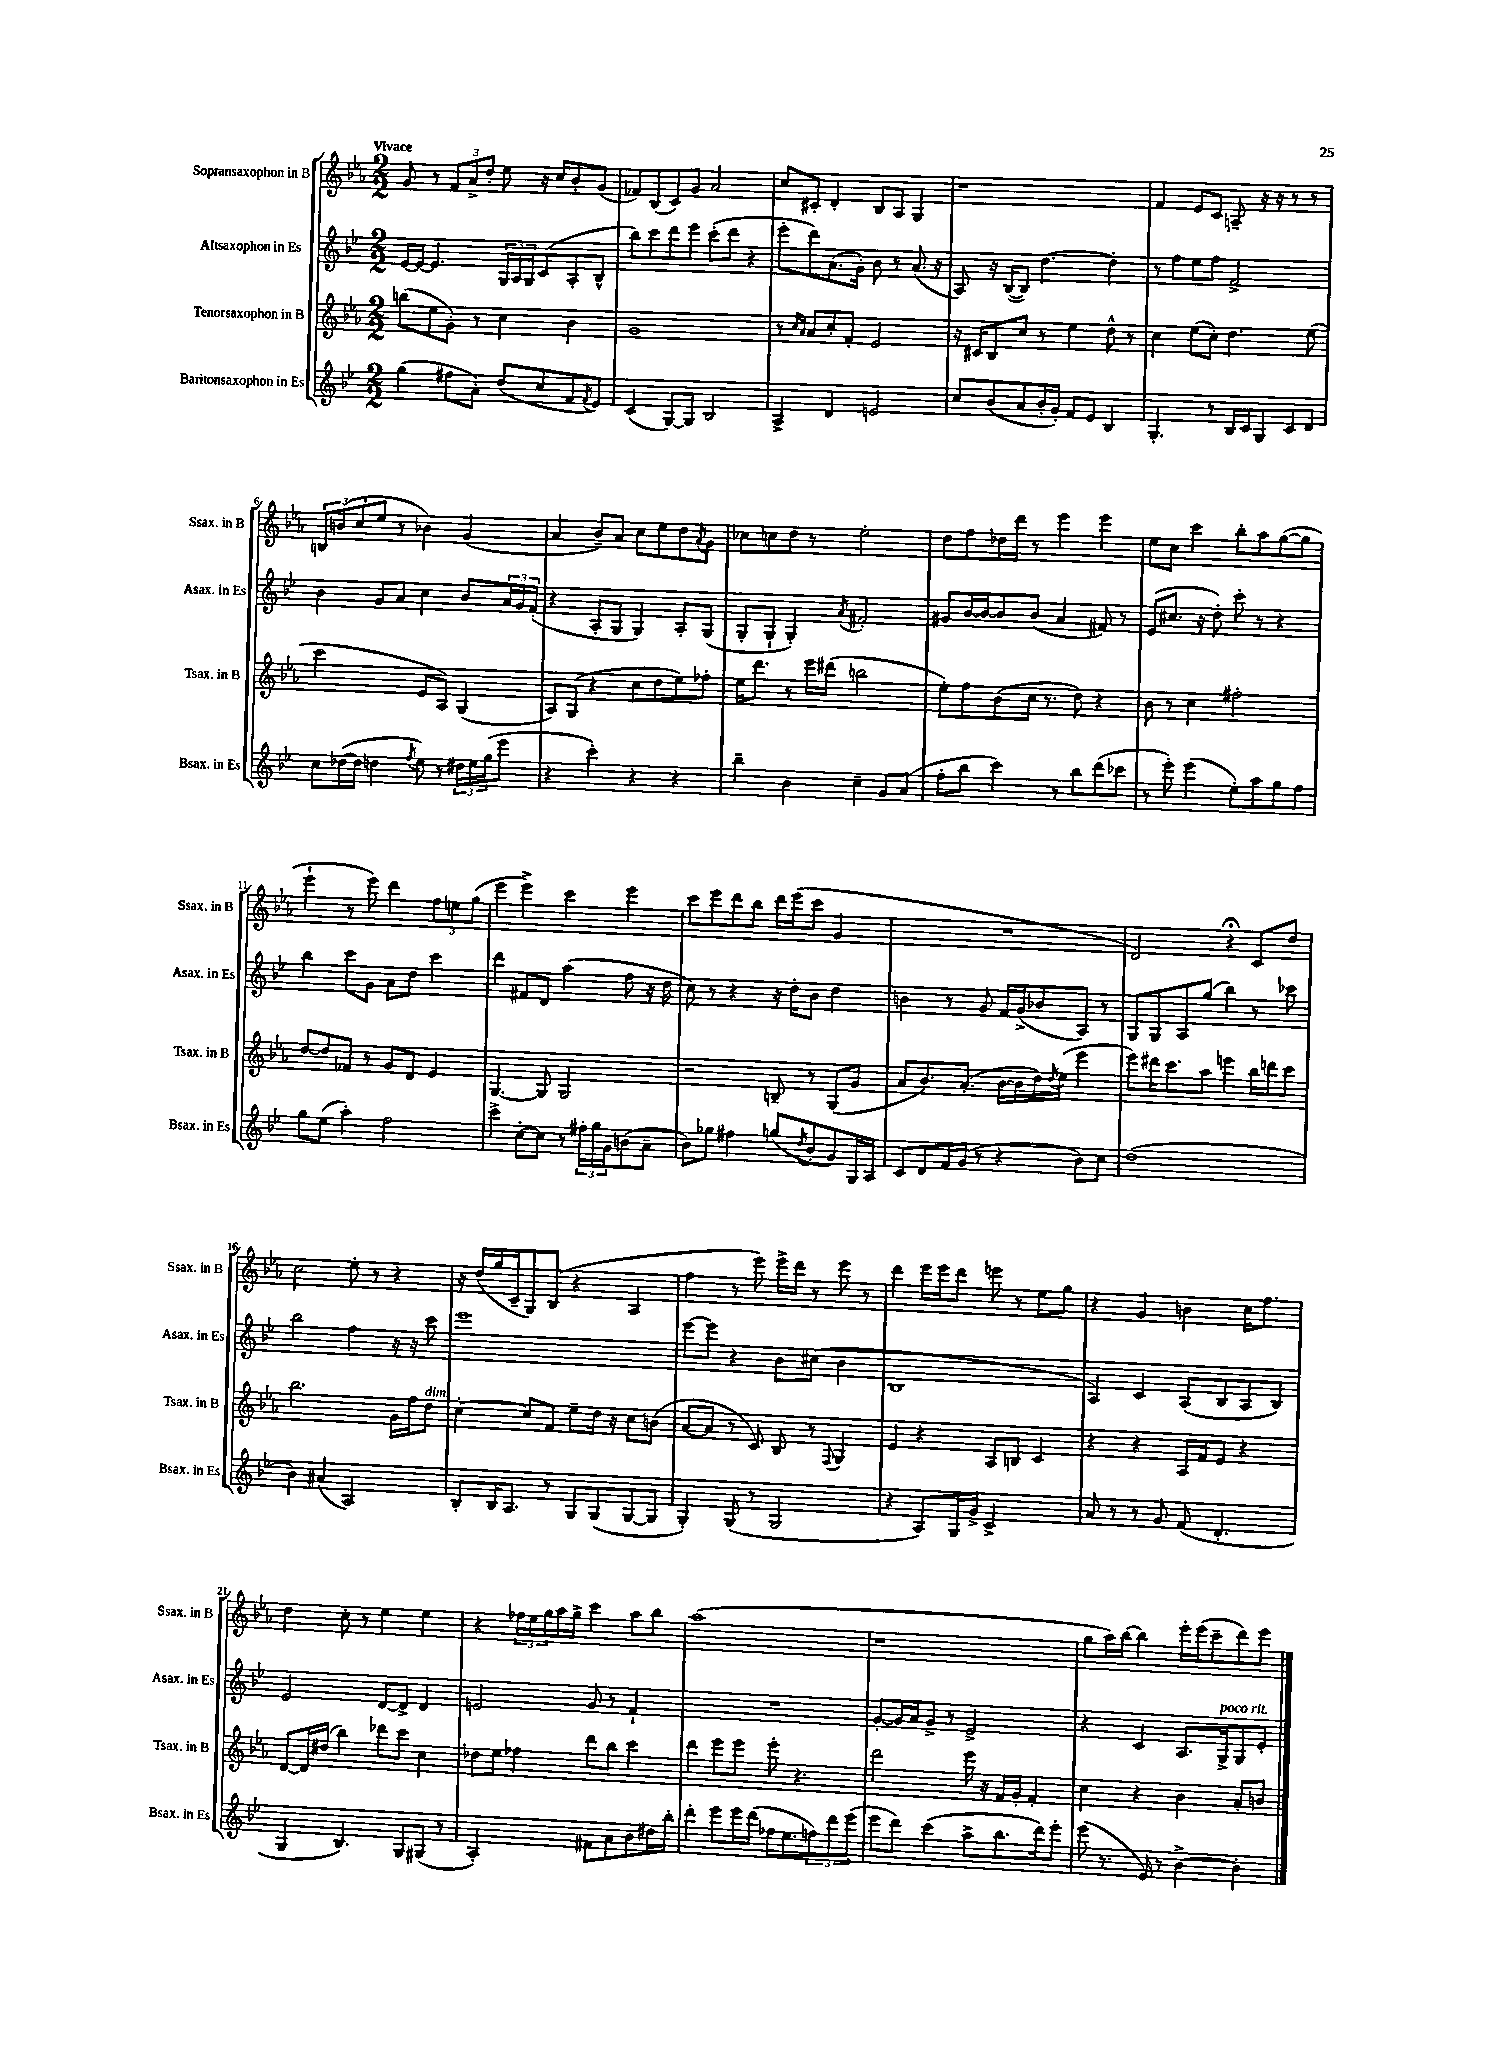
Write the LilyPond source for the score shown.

<<
\new StaffGroup <<
\new Staff = "s0" \with { instrumentName = "Sopransaxophon in B" shortInstrumentName = "Ssax. in B" } {
    \clef treble \key ees \major \numericTimeSignature \time 2/2 \tempo "Vivace"
    g'8 r8 \tuplet 3/2 { f'8 aes'8-> d''8-. } ees''8 r16 c''16 bes'8-. g'8( |
    fes'8) bes8( c'8) g'8 aes'2 |
    c''8 cis'8-. d'4-. bes8 aes8 g4 |
    r1 |
    f'4 ees'8 c'8 a8-- r16 r16 r8 r8 |
    \tuplet 3/2 { b8 b'8( c''8 } ees''8 r8 bes'4) g'4( |
    aes'4 bes'8--) aes'8 c''8 ees''8 d''8 \acciaccatura { aes'8 } g'8 |
    ces''8 c''8 d''8 r8 ees''2-. |
    d''8 f''8 des''16 d'''16 r8 ees'''4 ees'''4 |
    ees''8 c''8 c'''4 bes''8-. aes''8 g''8~( g''8 |
    ees'''4-! r8 ees'''8) d'''4 \tuplet 3/2 { f''8 e''8 g''8( } |
    ees'''4 ees'''4->) c'''4 ees'''4 |
    c'''8 ees'''8 d'''8 bes''8 d'''16 ees'''16( c'''8 g'4 |
    R1 |
    d'2) r4\fermata c'8 d''8 |
    c''2 ees''8-. r8 r4 |
    r16 d''16( g''16 c'16-- g8) bes8( r4 aes4 |
    f''4 r8 ees'''8) ees'''16-> d'''16 r8 ees'''8 r8 |
    d'''4 ees'''16 ees'''16 d'''8 e'''8 r8 ees''8 g''8 |
    r4 g'4 b'4 c''16 f''8. |
    d''4 c''8-. r8 ees''4 ees''4 |
    r4 \tuplet 3/2 { fes''16 ees''16 g''16 } aes''16 g''16-> c'''4 aes''8 bes''8 |
    aes''1( |
    r1 |
    g''8 aes''16) bes''16~ bes''4 ees'''16-. ees'''16( c'''8-- d'''8) ees'''8 \bar "|." |
}
\new Staff = "s1" \with { instrumentName = "Altsaxophon in Es" shortInstrumentName = "Asax. in Es" } {
    \clef treble \key bes \major \numericTimeSignature \time 2/2
    ees'16~ ees'16~ ees'4. \tuplet 3/2 { g16 a16 g16 } c'8( a8-. bes8-^ |
    bes''8) c'''8 d'''8 ees'''8 c'''8-.( d'''8 r4 |
    ees'''8-. d'''8) a'8.( g'16-.) bes'8 r8 a'8.( r16 |
    a8) r16 bes16~( bes8) d''4.~ d''4-. |
    r8 f''8 ees''8 f''8 f'2-> |
    bes'4 g'8 a'8 c''4 bes'8 \tuplet 3/2 { a'16 g'16 f'16-.( } |
    r4 a8-. g8 g4) a8-. g8( |
    g8-. g8-! g4-.) \acciaccatura { a'8 } fis'2-. |
    gis'8 bes'16~ bes'16~ bes'8 bes'8( a'4 fis'8) r8 |
    ees'8( cis''8. r16 d''8-.) c'''8-. r8 r4 |
    bes''4 c'''8 g'8 a'8 d''8 c'''4 |
    d'''4 fis'8 d'8 a''4( f''8 r16 d''16 |
    c''8) r8 r4 r16 d''16-. bes'8 d''4 |
    b'4 r8 g'8 f'16 g'16->( bes'8 a8) r8 |
    g8 g8 a8 g''8( bes''4) r8 ces'''8 |
    bes''2 f''4 r16 r16 c'''8 |
    ees'''1 |
    ees'''8~ ees'''8 r4 bes'8 cis''8( bes'4 |
    bes1 |
    a4) c'4 a8( bes8 a8 bes8) |
    ees'2 d'8~ d'8-> d'4 |
    e'2 g'8 r8 f'4-! |
    R1 |
    g'8~-. g'16 a'16 g'8-> r8 ees'2-> |
    r4 c'4 a8. g16->^\markup { \italic "poco rit." } g8 ees'8-. \bar "|." |
}
\new Staff = "s2" \with { instrumentName = "Tenorsaxophon in B" shortInstrumentName = "Tsax. in B" } {
    \clef treble \key ees \major \numericTimeSignature \time 2/2
    b''8( ees''8 g'8-.) r8 c''4 bes'4 |
    g'1 |
    r8 \grace { c''16 aes'16 } aes'8 c''8-. f'8-. ees'2 |
    r16 cis'16 bes8 c''8 r8 ees''4 d''8-^ r8 |
    c''4 ees''8( c''8-.) d''4. ees''8( |
    c'''2 ees'8 aes8) g4( |
    aes8) g8( r4 c''8 d''8 ees''8) fes''8-. |
    ees''16 d'''8. r8 ees'''16 dis'''16( b''2 |
    ees''8-.) f''8 bes'8( c''16 r8. d''8) r4 |
    bes'8 r8 c''4 fis''2-. |
    d''8~ d''8 fes'8 r8 g'8 d'8 ees'4 |
    g4.~ g8 g2 |
    r2 b8-- r8 g8( g'8 |
    aes'8 bes'8.) aes'8.-.( bes'16~ bes'16 d''16) \acciaccatura { d''8 } ees''16( ees'''4 |
    ees'''8) dis'''16 c'''8. aes''8 e'''4 bes''16 d'''16 c'''8 |
    bes''2. g'16 f''16 d''8^\markup { \italic "dim." } |
    c''4~-. c''8 f'8 ees''8-- d''16 r16 c''8 b'8( |
    aes'8~ aes'8 r8 c'8) bes8 r8 \appoggiatura { f8 } g4 |
    ees'4 r4 aes8 b8 c'4 |
    r4 r4 aes16 f'16 ees'8 r4 |
    d'8~ d'16 dis''16( bes''4) des'''8 c'''8 c''4 |
    des''8 ees''8 fes''4 d'''8 bes''8 c'''4 |
    d'''4 ees'''8 ees'''8 ees'''8-. r4. |
    d'''2 ees'''16 r16 f'16 g'16-. f'4-. |
    c''4 r4 bes'4 aes'8-. b'8 \bar "|." |
}
\new Staff = "s3" \with { instrumentName = "Baritonsaxophon in Es" shortInstrumentName = "Bsax. in Es" } {
    \clef treble \key bes \major \numericTimeSignature \time 2/2
    g''4( fis''8 a'8-.) d''8( c''8 f'8 \acciaccatura { f'8 } ees'8) |
    c'4( g8~) g8 bes2 |
    a4-> d'4 e'2 |
    c''8 bes'8( a'8 bes'16-. g'16-.) f'8 ees'8 bes4 |
    g4.-. r8 bes16 c'16 g8 c'8 d'8 |
    c''8 des''16~( des''16 d''4 \acciaccatura { f''8 } ees''8) r8 \tuplet 3/2 { dis''16 ees''16 g''16( } ees'''8 |
    r4 c'''4-.) r4 r4 |
    bes''4-- bes'4 c''4-- g'8 a'8( |
    f''8-. bes''8 c'''4) r8 bes''8 d'''8( ces'''8 |
    r8 ees'''8-.) ees'''4( ees''8-.) a''8 g''8 f''8 |
    g''8 ees''8( a''4-.) f''2 |
    c'''4-> c''8~-. c''8 r8 \tuplet 3/2 { fis''16-. g''16 g'16 } b'8( a'8-- |
    bes'8) ges''8 fis''4 g''8( \acciaccatura { d''8 } bes'8-. g'8) g16 a16 |
    c'8 d'8 f'16 g'16( r8 r4 bes'8) c''8 |
    d''1( |
    bes'4) ais'4( a2) |
    bes8-. bes16 a8. r8 g8 g8( g8~ g8 |
    g4-.) g8( r8 g2 |
    r4 a8) g16 g'16-> c'2-> |
    a'8 r8 r8 g'8 f'8( d'4.-. |
    g4 bes4.) g8 gis8( r8 |
    a2-.) fis'8 a'8 bes'8 dis''16 bes''16-. |
    d'''4-. ees'''8 ees'''16 d'''16( fes''16 ees''8. \tuplet 3/2 { f''8) d'''8 ees'''8( } |
    ees'''8 d'''8) c'''4( a''8-> bes''8. d'''16) ees'''8-. |
    ees'''8( r8. ees'16) r8 bes'4~-> bes'4-. \bar "|." |
}
>>
>>
